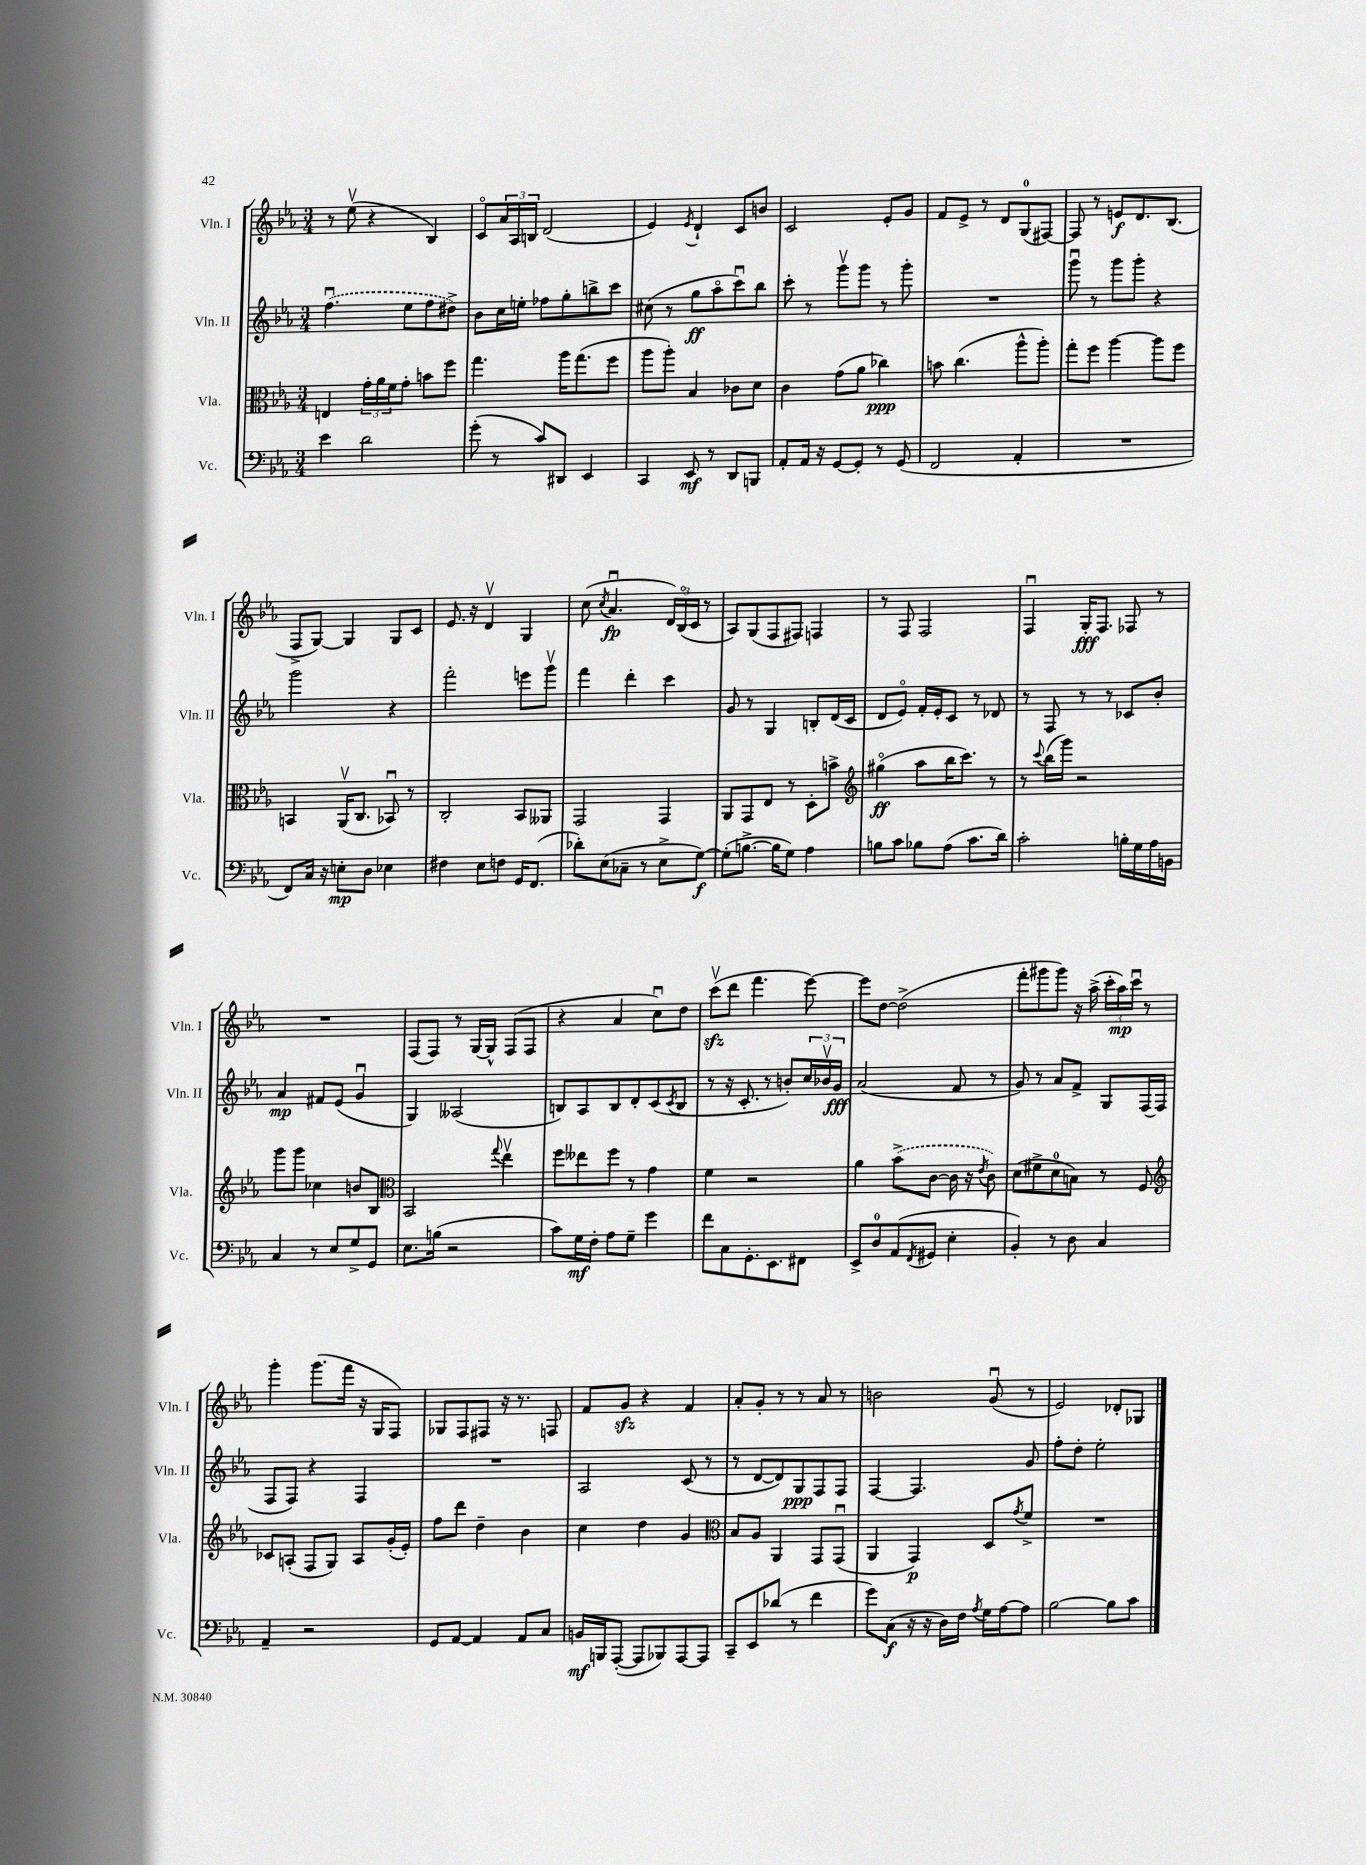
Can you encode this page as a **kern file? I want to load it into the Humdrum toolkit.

**kern	**kern	**kern	**kern
*staff4	*staff3	*staff2	*staff1
*clefF4	*clefC3	*clefG2	*clefG2
*k[b-e-a-]	*k[b-e-a-]	*k[b-e-a-]	*k[b-e-a-]
*M3/4	*M3/4	*M3/4	*M3/4
4e-	4E	(4.ffu	8r
.	.	.	(8ee-v
2d	24g'	.	4r
.	24a-	.	.
.	24f	.	.
.	8g'	8ee-	.
.	8b	8ff	4B-)
.	8ff	8dd#^)	.
=	=	=	=
(8g'	4.gg	8b-	8co
8r	.	16cc	24a-
.	.	.	24A-
.	.	16ee'	.
.	.	.	24B
8c)	.	8ff-	(2d
8DD#	16aa-	8gg'	.
.	(8.gg	.	.
4EE-	.	8bb^	.
.	8ff	8ccc	.
=	=	=	=
4CC	8aa-	(8cc#	4e-)
.	8aa-')	8r	.
.	.	.	8qe-
8EE-	4B-	8gg	4d`
8r	.	8aa-o	.
8DD	8c-	8cccu)	8c
8BBB	8d	8bb-	8b
=	=	=	=
8AA-'	4c	8ccc'	2c
16AA-	.	8r	.
16r	.	.	.
[8GG	(8g	8gggv	.
8GG']	8a-	8ggg	.
8r	4cc-)	8r	8e-'
(8GG	.	8ggg'	8g
=	=	=	=
2FF	8b	2.r	8f
.	(4.cc	.	8e-^
.	.	.	8r
.	.	.	8d
4AA-'	8aa-^^	.	(8G
.	8aa-')	.	[8F#)
=	=	=	=
2.r	8gg'	8gggu	8F#]
.	8ff	8r	8r
.	[4aa-	8ggg	8e
.	.	8ggg'	8.d
.	8aa-]	4r	.
.	.	.	(8.B-
.	8ff	.	.
=	=	=	=
8FF)	4BB	2ggg	8F^
16C	.	.	[8G)
16r	.	.	.
8E'	(16AA-v	.	4G]
.	8.C	.	.
8D	.	.	.
4E-	8BB-u)	4r	8G
.	8r	.	8c
=	=	=	=
4F#	2C'	2fff'	8.e-
.	.	.	16r
8E-	.	.	4dv
8F	.	.	.
16GG	8BB-	8eee	4G
(8.FF	.	.	.
.	8AA--	8gggv	.
=	=	=	=
8d-')	2GG	4fff	(8cc
.	.	.	8qcc
(8E-	.	.	4.a-u
8C-~	.	4ddd'	.
8r	.	.	.
8E-^	4GG	4ccc	24d)
.	.	.	(24B-o
.	.	.	24c
[8G)	.	.	8r
=	=	=	=
(8G']	8AA-	8g	8A-)
[8.B^	8GG	8r	(8G
.	8E-	4G	8F
16B]	.	.	.
8G)	8r	.	8F#)
4A-	8D'	8B'	4F
.	8b^	(16d	.
.	.	16c	.
=	=	=	=
*	*clefG2	*	*
8B	(4gg#o	8d	8r
8c	.	8e-o)	8F
8B-	8aa-	16f'	2F
.	.	16e-'	.
(8A-	16bb-	8c	.
.	8.ccc)	.	.
8.c	.	8r	.
.	8r	8d-	.
16d)	.	.	.
=	=	=	=
2c'	8r	8r	4Fu
.	8qqccc	.	.
.	(16bb-	8F	.
.	16ggg)	.	.
.	2r	8r	16G'
.	.	.	8.F
.	.	8r	.
16B'	.	8c-	8F-
16G	.	.	.
16A-	.	8b-'	8r
16BB	.	.	.
=	=	=	=
4C	8ggg	4a-	2.r
.	8ggg	.	.
8r	4cc-	8f#	.
8E-	.	(8e-	.
8G^	8b	4gu	.
8GG	8B-	.	.
=	=	=	=
*	*clefC3	*	*
8.E-	2BB-	4G)	(8F
.	.	.	8F)
(16B	.	.	.
2r	.	(2A--	8r
.	.	.	[16G
.	.	.	16G^^]
.	8qqgg	.	.
.	4ee-v	.	(8F
.	.	.	8F
=	=	=	=
8c)	8ff	8B)	4r
16G	8ee--	8A-	.
16F'	.	.	.
8A-	8ff	8B	4a-
8G~	8r	8d'	.
4g	4g	(8c	8ccu)
.	.	8qc	.
.	.	8B	8dd
=	=	=	=
8f	4f	8r	(8cccv
8C	.	16r	8ddd
.	.	8.c'	.
8.GG'	2r	.	4.fff
.	.	8r	.
8.EE-	.	.	.
.	.	8b')	.
8FF#	.	24cc	[8eee-)
.	.	24b-v	.
.	.	24g	.
=	=	=	=
8EE-^	4a-	(2a-	8eee-]
8D	.	.	[8dd
(8AA-	(8b-^	.	(2dd^]
8qFF	.	.	.
8GG#	[8c	.	.
4E-'	16c]	8f	.
.	16r	.	.
.	8qe-	.	.
.	8c)	8r	.
=	=	=	=
4BB-')	(8d	8g)	8fff'
.	8f#^	8r	8ggg#
8r	8d	8a-	8ggg#)
8D	8B)	8f^	16r
.	.	.	(16aa-^
4C	8r	8G	24ccc'
.	.	.	24aa-)
.	.	.	24cccu
.	8F	(16F	8r
.	.	16F	.
=	=	=	=
*	*clefG2	*	*
4AA-~	8c-	8F	4ggg'
.	(8A'	8F)	.
2r	8F	4r	(8.ggg
.	8G)	.	.
.	.	.	16fff
.	8A	4F	16r
.	.	.	16G
.	(16g'	.	8F)
.	16e-')	.	.
=	=	=	=
8GG	8ff	2.r	8G-
[8AA-	8ddd	.	8F
4AA-]	4dd~	.	8F#
.	.	.	16r
.	.	.	8.r
8AA-	4b-	.	.
8C	.	.	8F
=	=	=	=
16BB	4cc	2A-	8f
16BBB	.	.	.
([8AAA-'	.	.	8g
8AAA-]	4dd	.	4r
8BBB-)	.	.	.
[8AAA-	4g	(8c	4f
8AAA-]	.	8r	.
=	=	=	=
*	*clefC3	*	*
8CC~	8B-	8r	8a-'
8EE-	8A-	[8d	8g'
(8d-	4AA-	8d])	8r
8r	.	8G	8r
4f	8GG	8F	8a-
.	(8GGu	8F	8r
=	=	=	=
8g)	4AA-	[4F	2b
(8C	.	.	.
16r	4GG)	4.F]	.
16r	.	.	.
16D)	.	.	.
16F	.	.	.
8qA-	.	.	.
16G	8D	.	(8gu
[16A-	.	.	.
.	8qg	.	.
8A-]	8f^	8g	8r
=	=	=	=
[2B-	2.r	8ff'	2e-)
.	.	8dd'	.
.	.	2ee-'	.
8B-]	.	.	8d-'
8c	.	.	8G-
==	==	==	==
*-	*-	*-	*-
